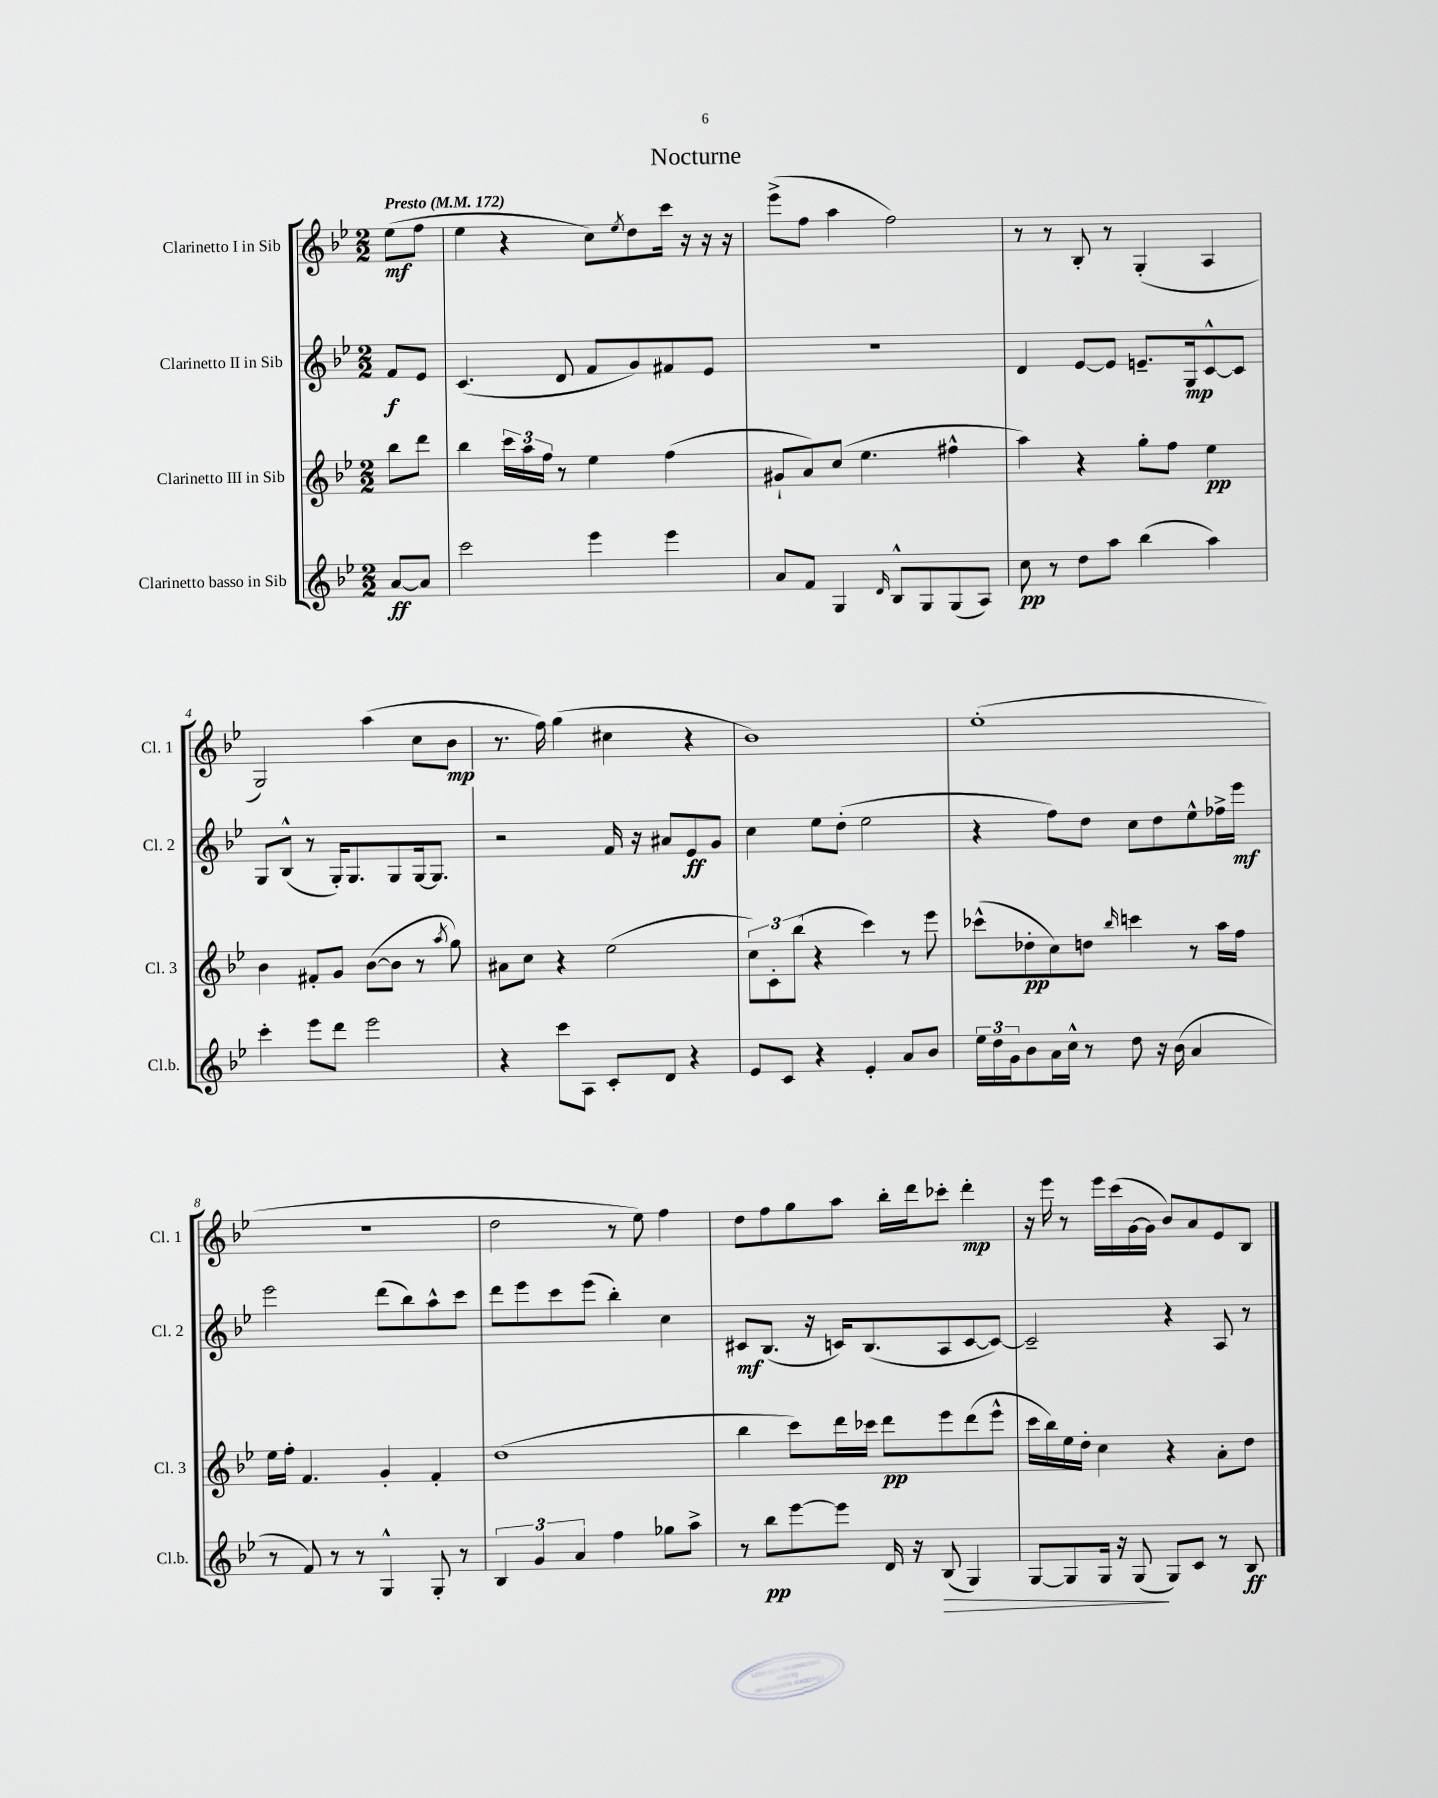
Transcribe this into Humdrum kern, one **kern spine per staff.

**kern	**kern	**kern	**kern
*staff4	*staff3	*staff2	*staff1
*clefG2	*clefG2	*clefG2	*clefG2
*k[b-e-]	*k[b-e-]	*k[b-e-]	*k[b-e-]
*M2/2	*M2/2	*M2/2	*M2/2
*MM172	*MM172	*MM172	*MM172
[8a	8bb-	8f	(8ee-
8a]	8ddd	8e-	8ff
=	=	=	=
2ccc	4bb-	(4.c	4ee-
.	24ccc	.	4r
.	24aa	.	.
.	24ff	.	.
.	8r	8d	.
4eee-	4ee-	8f	8cc)
.	.	.	8qee-
.	.	8g)	8dd
4eee-	(4ff	8f#	16ccc
.	.	.	16r
.	.	8e-	16r
.	.	.	16r
=	=	=	=
8a	8g#`	1r	(8eee-^
8f	8a)	.	8ff
4G	(8cc	.	4aa
.	4.ee-	.	.
16qqd	.	.	.
8B-^^	.	.	2ff)
8G	.	.	.
(8G	4ff#^^	.	.
8A)	.	.	.
=	=	=	=
8cc	4aa)	4d	8r
8r	.	.	8r
8dd	4r	[8e-	8B-'
8aa	.	8e-]	8r
(4bb-	8gg'	8.e~	(4G'
.	8ff	.	.
.	.	16G	.
4aa)	4ee-	[8c^^	4A
.	.	8c]	.
=	=	=	=
4ccc'	4b-	8G	2G)
.	.	(8B-^^	.
8eee-	8f#'	8r	.
8ddd	8g	16G')	.
.	.	8.G	.
2eee-	([8b-	.	(4aa
.	8b-]	8G	.
.	8r	[16G	8cc
.	.	8.G]	.
.	8qaa	.	.
.	8gg)	.	8b-
=	=	=	=
4r	8a#	2r	8.r
.	8cc	.	.
.	.	.	16ff)
8ccc	4r	.	(4gg
8A	.	.	.
8c'	(2ee-	16f	4cc#
.	.	16r	.
8d	.	8a#	.
4r	.	8e-	4r
.	.	8g	.
=	=	=	=
8e-	12cc)	4cc	1b-)
.	12c'	.	.
8c	.	.	.
.	(12bb-	.	.
4r	4r	8ee-	.
.	.	(8dd'	.
4e-'	4ccc)	2ee-	.
8a	8r	.	.
8b-	8eee-	.	.
=	=	=	=
24ee-	(8ccc-^^	4r	(1ee-'
24dd	.	.	.
24g	.	.	.
8b-	8dd-'	.	.
16a	8cc)	8ff)	.
16cc^^	.	.	.
8r	8dd	8dd	.
.	16qqbb-	.	.
8dd	4ccc	8cc	.
16r	.	8dd	.
(16b-	.	.	.
4a	8r	8ee-^^	.
.	16aa	16ff-^	.
.	16ff	16eee-	.
=	=	=	=
8r	16ee-	2eee-	1r
.	16ff'	.	.
8f)	4.f	.	.
8r	.	.	.
8r	.	.	.
4G^^	4g'	(8ddd	.
.	.	8bb-)	.
8G'	4f'	8aa^^	.
8r	.	8ccc	.
=	=	=	=
6B-	(1dd	8ddd	2dd
.	.	8eee-	.
6g	.	.	.
.	.	8ccc	.
6a	.	.	.
.	.	(8eee-	.
4ff	.	4bb-')	8r
.	.	.	8ee-)
8gg-	.	4cc	4ff
8aa^	.	.	.
=	=	=	=
8r	4bb-	8c#	8dd
8bb-	.	(8.B-	8ff
[8eee-	8ccc)	.	8gg
.	.	16r	.
8eee-]	16ddd	16c)	8aa
.	16ccc-	(8.B-	.
16d	8ddd	.	16bb-'
16r	.	.	16ddd
(8B-	8eee-	8A	8ccc-'
4G)	(8ddd	[8c	4ddd'
.	8eee-^^	8c_)	.
=	=	=	=
[8G	16ccc	2c~]	16r
.	16bb-)	.	16eee-
8G]	16ee-	.	8r
.	16dd'	.	.
16G	4cc	.	16eee-
16r	.	.	(16ccc
(8G	.	.	[16g
.	.	.	16g]
8G)	4r	4r	8b-)
8c	.	.	8a
8r	8a'	8A	8e-
8B-	8dd	8r	8B-
==	==	==	==
*-	*-	*-	*-
